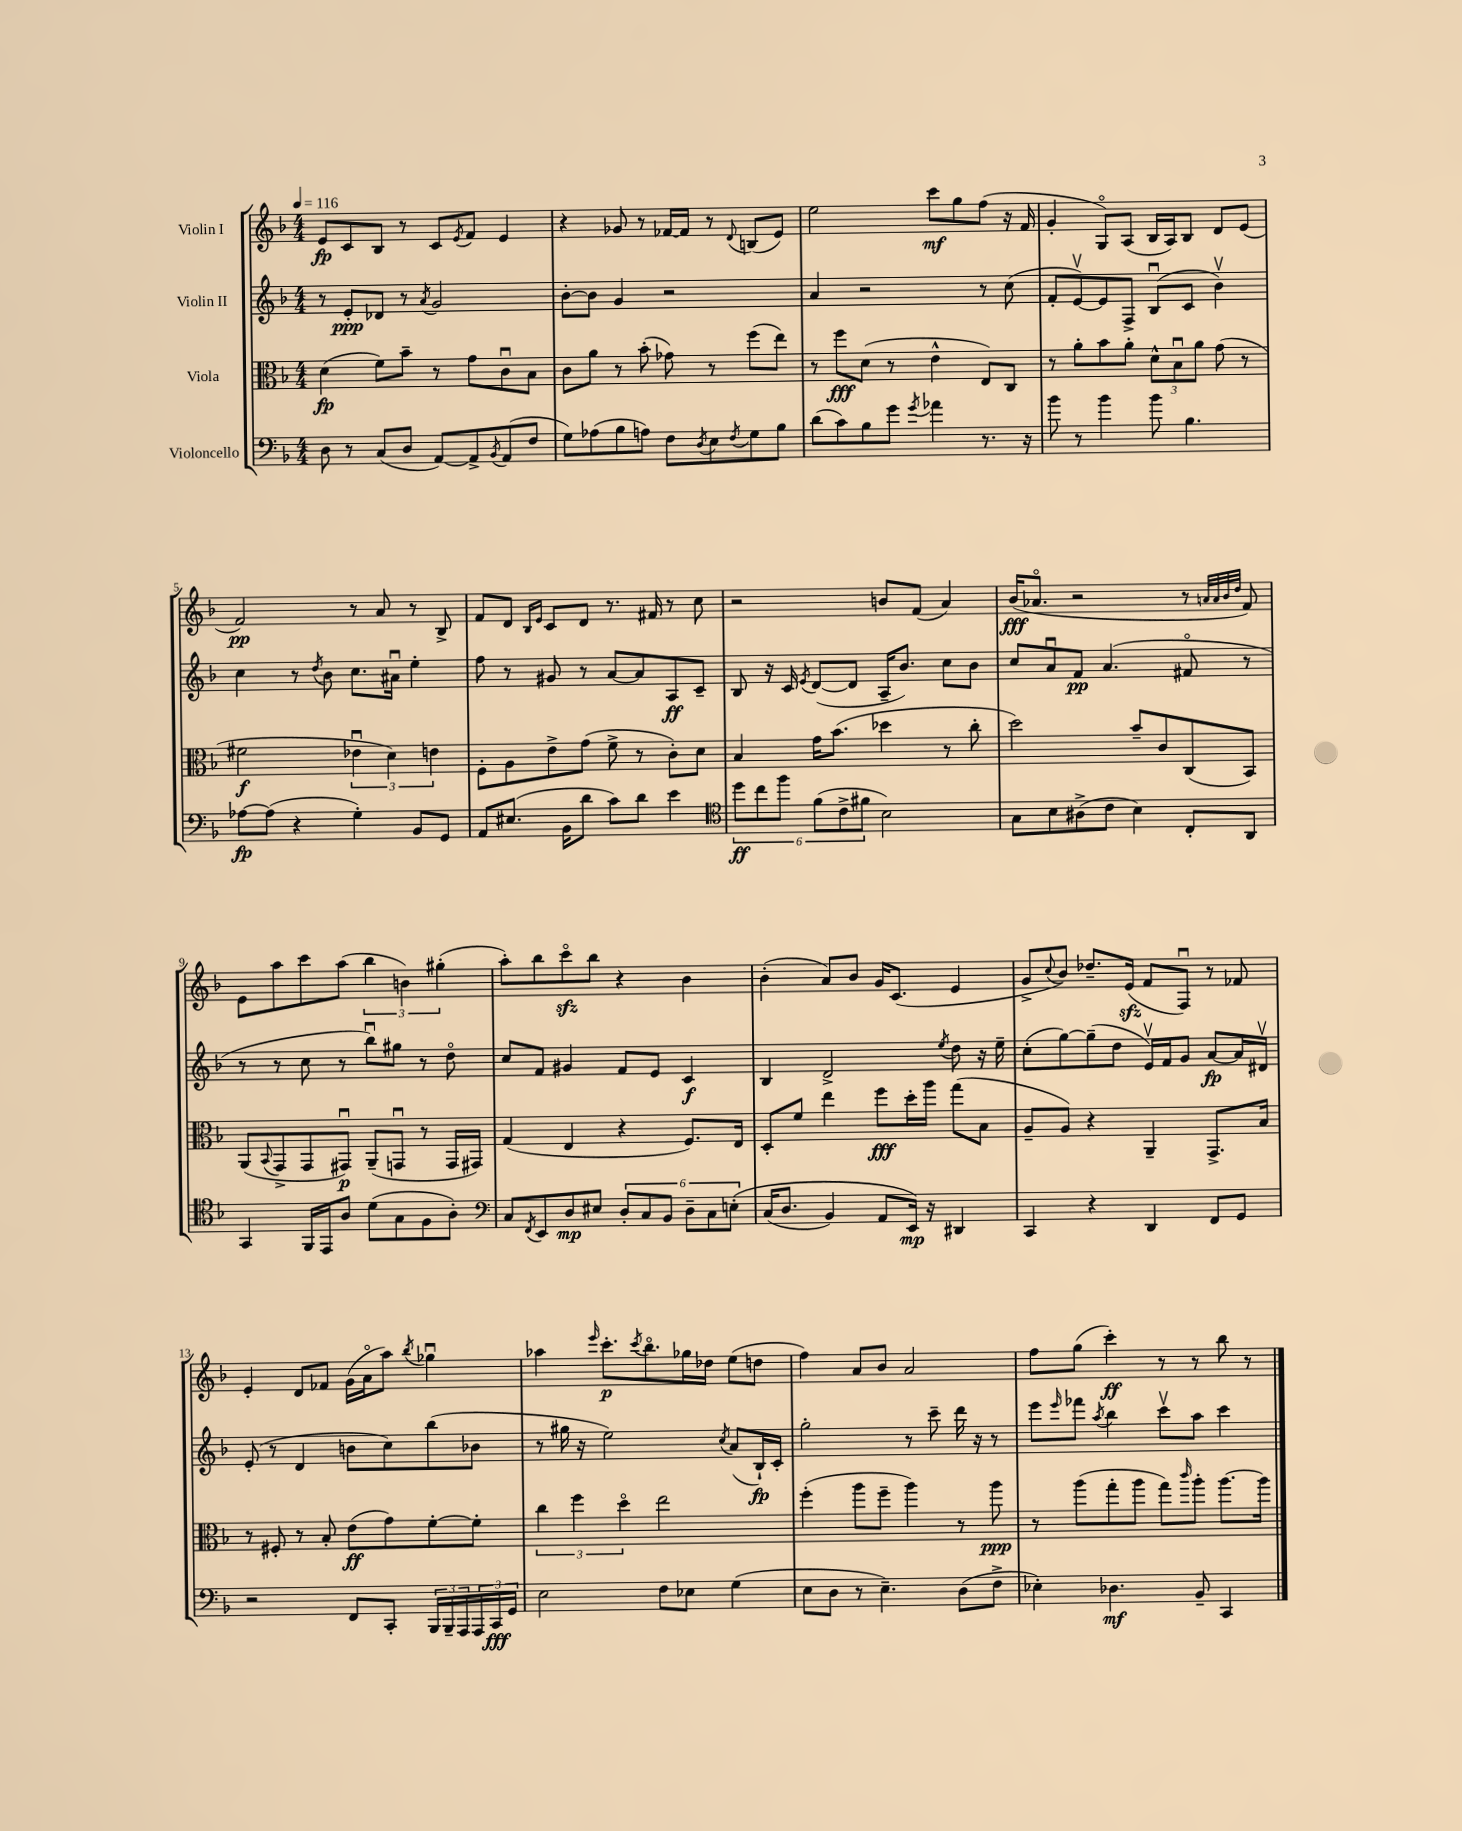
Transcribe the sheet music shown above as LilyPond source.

<<
\new StaffGroup <<
\new Staff = "s0" \with { instrumentName = "Violin I" } {
    \clef treble \key f \major \numericTimeSignature \time 4/4 \tempo 4 = 116
    e'8\fp c'8 bes8 r8 c'8 \acciaccatura { e'8 } f'8 e'4 |
    r4 ges'8 r8 fes'16~ fes'16 r8 \appoggiatura { d'8 } b8( e'8) |
    e''2 c'''8\mf g''8 f''8( r16 f'16 |
    g'4-. g8\flageolet) a8( bes16 a16) bes8 d'8 e'8( |
    f'2\pp) r8 a'8 r8 bes8-> |
    f'8 d'8 \grace { bes16 e'16 } c'8 d'8 r8. fis'16 r8 c''8 |
    r2 b'8 f'8( a'4) |
    bes'16\fff( aes'8.\flageolet r2 r8 \grace { a'32 a'32 bes'32 d''32 } f'8) |
    e'8 a''8 c'''8 a''8( \tuplet 3/2 { bes''4 b'4) gis''4-.( } |
    a''8-.) bes''8 c'''8\flageolet\sfz bes''8 r4 bes'4 |
    bes'4-.( a'8) bes'8 g'16 c'8.( e'4 |
    g'8-> \appoggiatura { c''8 } bes'8) des''8.-- e'16\sfz( f'8 f8\downbow) r8 fes'8 |
    e'4-. d'8 fes'8 g'16( a'16\flageolet a''8) \acciaccatura { bes''8 } ges''4\downbow |
    aes''4 \grace { e'''16 } c'''8.-.\p \acciaccatura { c'''8 } bes''8.\flageolet ges''16 des''16 e''8( d''8 |
    f''4) a'8 bes'8 a'2 |
    f''8 g''8( c'''4-.\ff) r8 r8 bes''8 r8 \bar "|." |
}
\new Staff = "s1" \with { instrumentName = "Violin II" } {
    \clef treble \key f \major \numericTimeSignature \time 4/4
    r8 e'8-.\ppp des'8 r8 \acciaccatura { a'8 } g'2 |
    bes'8~-. bes'8 g'4 r2 |
    a'4 r2 r8 c''8( |
    f'8-. e'8~\upbow) e'8 f8-> bes8\downbow( c'8 bes'4\upbow) |
    c''4 r8 \acciaccatura { d''8 } bes'8 c''8. ais'16\downbow e''4-. |
    f''8 r8 gis'8 r8 a'8~ a'8 a8\ff c'8-- |
    bes8 r16 c'16 \acciaccatura { e'8 } d'8~( d'8 a16-- bes'8.) c''8 bes'8 |
    c''8 a'8\downbow f'8\pp a'4.( fis'8\flageolet r8 |
    r8 r8 c''8 r8 bes''8\downbow) gis''8 r8 d''8\flageolet |
    c''8 f'8 gis'4 f'8 e'8 c'4\f |
    bes4 d'2-> \acciaccatura { e''8 } d''8 r16 e''16-- |
    c''8-.( g''8~) g''8--( d''8 e'16\upbow) f'16 g'8 a'8~\fp a'16 dis'16\upbow |
    e'8-.( r8 d'4 b'8 c''8) bes''8( bes'8 |
    r8 gis''16 r16 e''2) \acciaccatura { c''8 } a'8( bes16-!\fp) c'16-. |
    g''2-. r8 c'''8-- d'''16 r16 r8 |
    e'''8 \grace { e'''16 } fes'''8 \acciaccatura { a''8 } bes''4 c'''8\upbow a''8 c'''4 \bar "|." |
}
\new Staff = "s2" \with { instrumentName = "Viola" } {
    \clef alto \key f \major \numericTimeSignature \time 4/4
    d'4\fp( f'8) bes'8-- r8 g'8 c'8\downbow bes8 |
    c'8 a'8 r8 bes'8-.( ges'8) r8 f''8( e''8) |
    r8 f''8\fff d'8( r8 e'4-^ e8) c8 |
    r8 a'8-. bes'8 a'8-. \tuplet 3/2 { d'8-^ bes8\downbow a'8 } g'8( r8 |
    fis'2\f \tuplet 3/2 { ees'4\downbow d'4) e'4 } |
    f8-. a8 e'8-> g'8( f'8-> r8 c'8-.) d'8 |
    bes4 g'16 bes'8.( des''4 r8 c''8-. |
    d''2) bes'8-- c'8 c8( bes,8) |
    a,8( \appoggiatura { bes,8 } g,8-> g,8 gis,8\downbow\p) a,8--( g,8\downbow r8 g,16 gis,16) |
    g4( e4 r4 f8.) e16 |
    d8-. f'8 e''4 f''8\fff d''16-. a''16 g''8( bes8 |
    a8-- a8) r4 a,4-- g,8.-> bes16 |
    r8 fis8-. r8 bes8-. e'8\ff( g'8) f'8~-. f'8-. |
    \tuplet 3/2 { c''4 f''4 d''4\flageolet } e''2 |
    f''4-.( a''8 f''8-- a''4) r8 a''8\ppp |
    r8 a''8( g''8-. a''8 g''8) \grace { c'''16 } a''8-. a''8.~ a''16 \bar "|." |
}
\new Staff = "s3" \with { instrumentName = "Violoncello" } {
    \clef bass \key f \major \numericTimeSignature \time 4/4
    d8 r8 c8( d8 a,8~) a,8-> \acciaccatura { bes,8 } a,8( f8 |
    g8) aes8( bes8 a8) f8 \acciaccatura { d8 } e8 \acciaccatura { f8 } g8 bes8 |
    d'8( c'8) bes8 g'8 \acciaccatura { g'8 } aes'4 r8. r16 |
    bes'8 r8 bes'4 bes'8 bes4. |
    aes8~\fp aes8( r4 g4-.) bes,8 g,8 |
    a,8 eis8.( bes,16 d'8 c'8) d'8 e'4 |
    \clef tenor \tuplet 6/4 { d''8\ff c''8 f''8 f'8( c'8-> fis'8 } bes2) |
    g8 bes8 ais8->( c'8 bes4) c8-. a,8 |
    g,4 f,16 e,16 a8 d'8( g8 f8 a8-.) |
    \clef bass c8 \acciaccatura { f,8 } e,8 d8\mp eis8 \tuplet 6/4 { d8-. c8 bes,8 d8-- c8 e8-.\( } |
    c16( d8. bes,4) a,8 e,16\mp\) r16 dis,4 |
    c,4 r4 d,4 f,8 g,8 |
    r2 f,8 c,8-. \tuplet 3/2 { bes,,16 bes,,16-- a,,16 } \tuplet 3/2 { a,,16 c,16\fff g,16 } |
    e2 f8 ees8 g4( |
    e8 d8 r8 e4.--) d8( f8-> |
    ees4-.) des4.\mf bes,8-- c,4 \bar "|." |
}
>>
>>
